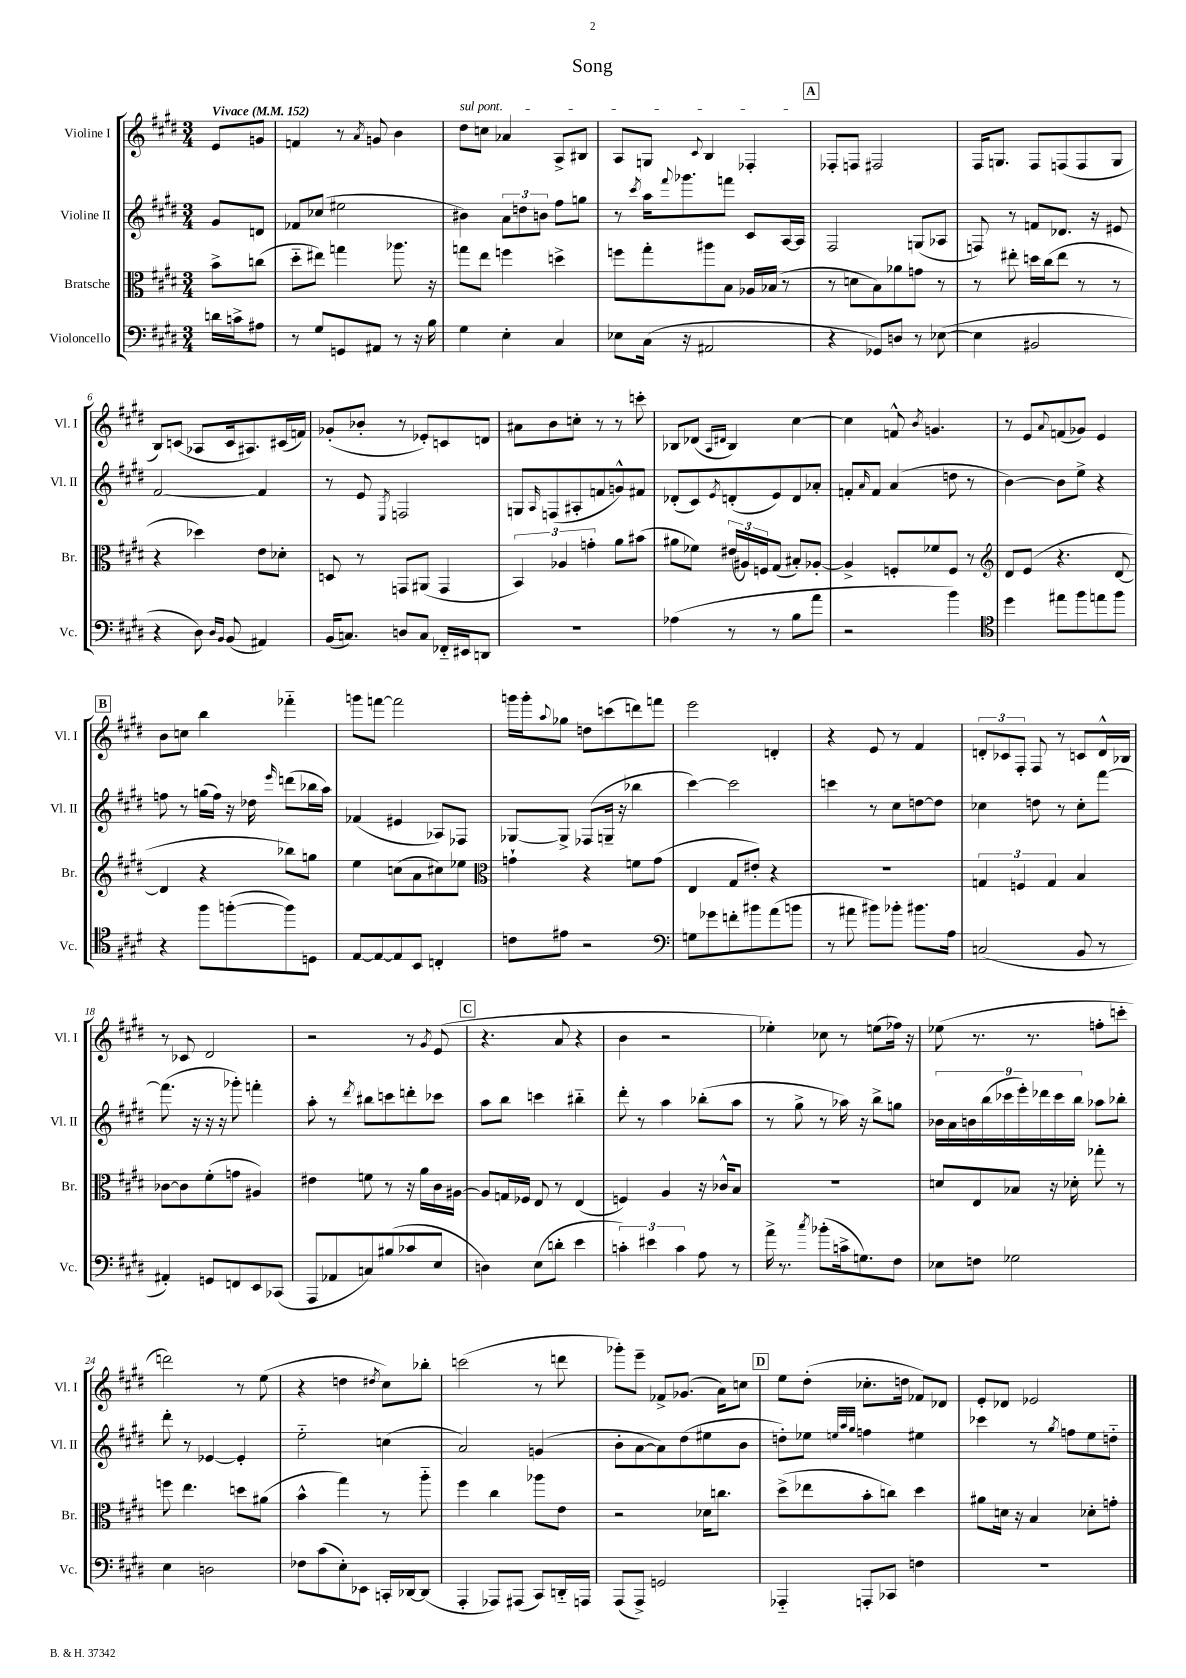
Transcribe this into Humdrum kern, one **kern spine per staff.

**kern	**kern	**kern	**kern
*staff4	*staff3	*staff2	*staff1
*clefF4	*clefC3	*clefG2	*clefG2
*k[f#c#g#d#]	*k[f#c#g#d#]	*k[f#c#g#d#]	*k[f#c#g#d#]
*M3/4	*M3/4	*M3/4	*M3/4
*MM152	*MM152	*MM152	*MM152
16d	8b^	8g#	8e
16c^	.	.	.
8A#	(8cc	8d	8g
=	=	=	=
8r	8dd#'~	8f-	4f
8G#	8ee#)	(8cc-	.
8GG	4gg	2ee#	8r
.	.	.	8qa
8AA#	.	.	8g
8r	8.aa-	.	4b
16r	.	.	.
16B	16r	.	.
=	=	=	=
4G#	8gg	4b#)	8dd#
.	8ee	.	8cc
4E'	4ff	12a	4a-
.	.	12dd	.
.	.	12b	.
4C#	4dd^	8ff#	8A^
.	.	8gg	8B#
=	=	=	=
8E-	8ff	8r	8A
.	.	8qccc#	.
(16C#	8gg#'	16aa	8G
.	.	8qqfff#	.
16r	.	8.ggg-	.
.	.	.	8qqc#
2AA#	8aa#	.	4B
.	8B	8fff	.
.	16A-	8c#	4F-'
.	(16B-	.	.
.	8r	[16A	.
.	.	16A]	.
=	=	=	=
4r	8r	2F#	8F-'
.	8d	.	8F
8GG-)	8B)	.	2F#
8D	8a-	.	.
8r	8g	(8G	.
([8E-	8r	8A-	.
=	=	=	=
4E-]	8r	8F)	16F#
.	.	.	8.G
.	8ee#'	8r	.
2BB#	16dd	8f	8F#
.	(16cc#	.	.
.	8ee#	8.d-	(8F
.	8r	.	8F
.	.	16r	.
.	8r	8e#	8G
=	=	=	=
4r	4r	[2f#	8B)
.	.	.	(8c
8D#)	4dd-)	.	8A-
16qqD#	.	.	.
16qqBB	.	.	.
(8BB	.	.	16c
.	.	.	8.A#)
4AA#)	8e	4f#]	.
.	8d-'	.	(16c#
.	.	.	16f)
=	=	=	=
(16BB	8D	8r	(8g-'
8.C)	.	.	.
.	8r	8e	8b-'
.	.	8qE	.
8D	8GG	2F	8r
8C	(8AA#	.	8e-')
16FF-'~	4GG	.	8c
16EE#	.	.	.
8DD	.	.	8d
=	=	=	=
2.r	6BB)	8G	8a#
.	.	16qqA	.
.	.	(8F	8b
.	6A-	.	.
.	.	8A#'	8cc'
.	6g'	.	.
.	.	8f	8r
.	8a	8g^^)	8r
.	(8b#	8f#	8ccc'
=	=	=	=
(4A-	8a#	(8d-'	8B-
.	8f-)	8c#)	(8d-
.	.	.	16qqA
.	.	8qe	16qqd#
8r	(24e#	(8d'	4B-)
.	24A#)	.	.
.	24F	.	.
8r	(8G#	8e)	.
8B	8B#')	8d	[4cc#
8a	[8A-'	8a-'	.
=	=	=	=
2r	4A-^]	8f'	4cc#]
.	.	16qqa	.
.	.	8f	.
.	8F'	(4a	8f^^
.	.	.	8qb
.	8f-	.	4.g
4b)	8F	8dd	.
.	8r	8r	.
=	=	=	=
*clefC4	*clefG2	*	*
4dd#	8d#	[4b)	8r
.	(8e	.	8e
.	.	.	8qqa
8ee#	4.r	8b]	(8f
8ff#	.	8ee^	8g-)
8ee	.	4r	4e
8ff#	[8d#	.	.
=	=	=	=
4r	4d#]	8ff	8b
.	.	8r	8cc
8ff#	4r	(16gg	4bb
.	.	16ff)	.
([8ff'	.	16r	.
.	.	16dd-	.
.	.	16qqeee	.
8ff])	8bb-)	(8ddd	4fff-'~
8D	8gg	16bb-	.
.	.	16aa)	.
=	=	=	=
[8E	4ee	(4f-	8ggg
8E_	.	.	[8fff
8E]	(8cc	4e#	2fff]
8BB	8a	.	.
4C'	8cc#)	8A-)	.
.	8ee-	8F-	.
=	=	=	=
*	*clefC3	*	*
8c	4g`	[8G-	16ggg
.	.	.	16ggg'
.	.	.	8qqaa
8e#	.	8G-^]	8gg-
2r	4r	(8F-	8dd
.	.	16G~	(8ccc
.	.	16r	.
.	8f	4bb-	8ddd)
.	(8g	.	8fff
=	=	=	=
*clefF4	*	*	*
8G	4E	[4ccc#)	2eee
8g-	.	.	.
8f'	8G#	2ccc#]	.
8b#	8e#')	.	.
(8a	4r	.	4d'
8b	.	.	.
=	=	=	=
8r	2.r	4ccc	4r
8a#	.	.	.
8b#)	.	8r	8e
8b-'	.	8cc#	8r
8.b#	.	[8dd	4f#
.	.	8dd]	.
16A	.	.	.
=	=	=	=
(2C	6G	4cc-	12d'
.	.	.	12c-
.	6F	.	12F#'
.	.	8dd	8F#
.	6G	.	.
.	.	8r	8r
8BB	4B	8cc-'	8c
8r	.	[8fff#	16d^^
.	.	.	16B-
=	=	=	=
4AA#')	[8c-	(8.fff#]	8r
.	8c-]	.	8c-
.	.	16r	.
8GG	(8f#'	16r	2d#
.	.	16r	.
8FF	8g	8ggg-')	.
8EE	4A#)	4fff'	.
(8CC-	.	.	.
=	=	=	=
8AAA	4e#	8aa'	2r
8AA-	.	8r	.
.	.	8qddd#	.
8C)	8f	8bb#	.
(8B#	8r	8ccc	.
8c-	16r	8ddd'	8r
.	16a	.	.
.	.	.	8qg#
8E	16c#	8ccc-	(8e
.	[16A#	.	.
=	=	=	=
4D)	8A#]	8aa	4.r
.	16G	8bb	.
.	16F-	.	.
(8E	8E	4ccc	.
8d'	8r	.	8a
4e	(4E	4bb#'~	4r
=	=	=	=
6c')	4F)	8ddd#'	4b
.	.	8r	.
6e#	.	.	.
.	4A	4aa	2r
6c	.	.	.
8A	16r	(8bb-'	.
.	16c-^^	.	.
8r	8B	8aa	.
=	=	=	=
16a^	2.r	8r	4ee-')
8.r	.	.	.
.	.	8gg#^	.
8qcc#	.	.	.
(8b-'	.	8r	8cc-
16c^	.	16aa-)	8r
8.G)	.	16r	.
.	.	8bb^	(8ee
8F#	.	8gg	16ff-)
.	.	.	16r
=	=	=	=
8E-	8d	18b-	(8ee-
.	.	18a	.
.	.	18b	.
8F	8E	.	8.r
.	.	(18bb	.
.	.	18ccc-	.
2G-	8B-	.	.
.	.	18eee')	.
.	.	.	8.r
.	.	18ddd-	.
.	16r	.	.
.	.	18ccc-	.
.	16d-'	.	.
.	.	18bb	.
.	8gg-'	8aa-	8ff'
.	8r	8bb-'	8ccc'
=	=	=	=
4E	8ff	8ddd#'	2ddd)
.	4.ee	8r	.
2D	.	[4e-	.
.	8dd	4e-']	8r
.	(8a#	.	(8ee
=	=	=	=
8F-	4b^^	2ee'~	4r
(8c#	.	.	.
8E')	4gg#)	.	4dd
8EE-	.	.	.
.	.	.	8qdd#
16CC'	8r	(4cc	8cc#)
[16DD-	.	.	.
(8DD-]	8aa'~	.	8bb-'
=	=	=	=
4AAA'	4ff#	2a)	(2ccc
8AAA-)	4cc#	.	.
(8AAA#	.	.	.
8CC#)	8aa-	(4g	8r
16DD'~	8e	.	8ddd
16AAA	.	.	.
=	=	=	=
(8AAA	2r	8b'	8ggg-')
8AAA^)	.	[8a	8eee~
2GG	.	8a])	8f-^
.	.	(8dd#	(8.g-
.	16d-	8ee#	.
.	8.cc	.	16a)
.	.	8b	8cc
=	=	=	=
4AAA-'~	(8dd#^	8dd')	8ee
.	8ee-	8ee-	(8dd#'
.	.	32qqee	.
.	.	32qqaa	.
.	.	32qqgg#	.
8AAA'	8b'	4ff	8.cc-'
8CC-	8cc)	.	.
.	.	.	16dd
4F	4dd#	4ee#	8f-)
.	.	.	8d-
=	=	=	=
2.r	8a#	4ccc-	8e'
.	16d	.	8d-
.	16r	.	.
.	4B	8r	2e-
.	.	8qgg#	.
.	.	8ff	.
.	8d-'	8ee	.
.	8g'	8dd'~	.
==	==	==	==
*-	*-	*-	*-
